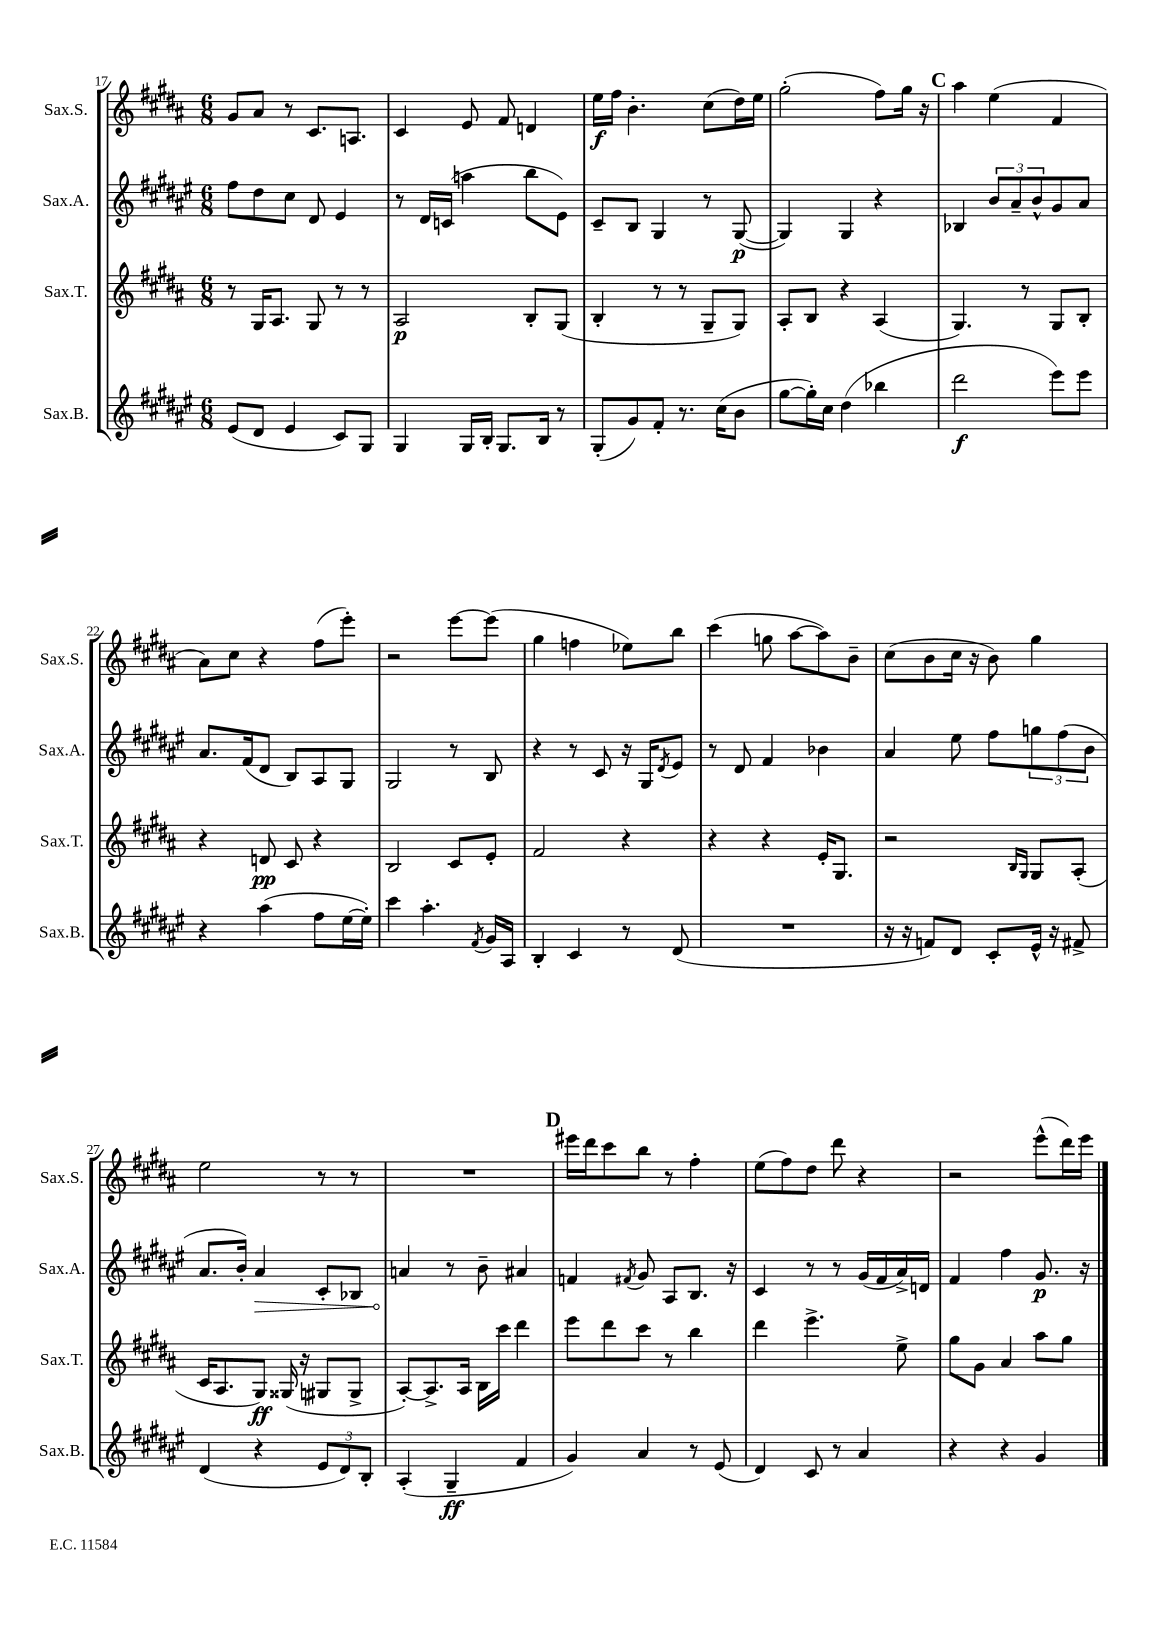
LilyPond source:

<<
\new StaffGroup <<
\new Staff = "s0" \with { instrumentName = "Sax.S." shortInstrumentName = "Sax.S." } {
    \clef treble \key b \major \numericTimeSignature \time 6/8
    gis'8 ais'8 r8 cis'8. a8. |
    cis'4 e'8 fis'8 d'4 |
    e''16\f fis''16 b'4.-. cis''8( dis''16) e''16 |
    gis''2-.( fis''8) gis''16 r16 |
    \mark \markup { \bold "C" } ais''4 e''4( fis'4 |
    ais'8) cis''8 r4 fis''8( e'''8-.) |
    r2 e'''8~ e'''8( |
    gis''4 f''4 ees''8) b''8 |
    cis'''4( g''8 ais''8~ ais''8) b'8-- |
    cis''8( b'8 cis''16 r16 b'8) gis''4 |
    e''2 r8 r8 |
    R2. |
    \mark \markup { \bold "D" } eis'''16 dis'''16 cis'''8 b''8 r8 fis''4-. |
    e''8( fis''8) dis''8 dis'''8 r4 |
    r2 e'''8-^( dis'''16) e'''16 \bar "|." |
}
\new Staff = "s1" \with { instrumentName = "Sax.A." shortInstrumentName = "Sax.A." } {
    \clef treble \key fis \major \numericTimeSignature \time 6/8
    fis''8 dis''8 cis''8 dis'8 eis'4 |
    r8 dis'16 c'16( a''4 b''8 eis'8) |
    cis'8-- b8 gis4 r8 gis8~\p( |
    gis4) gis4 r4 |
    \mark \markup { \bold "C" } bes4 \tuplet 3/2 { b'8 ais'8-- b'8-^ } gis'8 ais'8 |
    ais'8. fis'16( dis'8 b8) ais8 gis8 |
    gis2 r8 b8 |
    r4 r8 cis'8 r16 gis16 \acciaccatura { dis'8 } eis'8 |
    r8 dis'8 fis'4 bes'4 |
    ais'4 eis''8 fis''8 \tuplet 3/2 { g''8 fis''8( b'8 } |
    ais'8. b'16-.) \once \override Hairpin.circled-tip = ##t ais'4\> cis'8-. bes8 |
    a'4\! r8 b'8-- ais'4 |
    \mark \markup { \bold "D" } f'4 \acciaccatura { fis'8 } gis'8 ais8 b8. r16 |
    cis'4 r8 r8 gis'16( fis'16 ais'16->) d'16 |
    fis'4 fis''4 gis'8.\p r16 \bar "|." |
}
\new Staff = "s2" \with { instrumentName = "Sax.T." shortInstrumentName = "Sax.T." } {
    \clef treble \key b \major \numericTimeSignature \time 6/8
    r8 gis16 ais8. gis8 r8 r8 |
    ais2\p b8-. gis8( |
    b4-. r8 r8 gis8-- gis8) |
    ais8-. b8 r4 ais4( |
    \mark \markup { \bold "C" } gis4.) r8 gis8 b8-. |
    r4 d'8\pp cis'8 r4 |
    b2 cis'8 e'8-. |
    fis'2 r4 |
    r4 r4 e'16-. gis8. |
    r2 \grace { b16 gis16 } gis8 ais8-.( |
    cis'16 ais8. gis8\ff) gisis16( r16 gis8 gis8-> |
    ais8~-.) ais8.-> ais16 b16 cis'''16 dis'''4 |
    \mark \markup { \bold "D" } e'''8 dis'''8 cis'''8 r8 b''4 |
    dis'''4 e'''4.-> e''8-> |
    gis''8 gis'8 ais'4 ais''8 gis''8 \bar "|." |
}
\new Staff = "s3" \with { instrumentName = "Sax.B." shortInstrumentName = "Sax.B." } {
    \clef treble \key fis \major \numericTimeSignature \time 6/8
    eis'8( dis'8 eis'4 cis'8) gis8 |
    gis4 gis16 b16-. gis8. b16 r8 |
    gis8-.( gis'8) fis'8-. r8. cis''16( b'8 |
    gis''8~ gis''16-.) cis''16 dis''4( bes''4 |
    \mark \markup { \bold "C" } dis'''2\f eis'''8) eis'''8 |
    r4 ais''4( fis''8 eis''16~ eis''16-.) |
    cis'''4 ais''4.-. \acciaccatura { fis'8 } gis'16 ais16 |
    b4-. cis'4 r8 dis'8( |
    R2. |
    r16 r16 f'8) dis'8 cis'8-. eis'16-^ r16 fis'8-> |
    dis'4( r4 \tuplet 3/2 { eis'8 dis'8) b8-. } |
    ais4-.( gis4--\ff fis'4 |
    \mark \markup { \bold "D" } gis'4) ais'4 r8 eis'8( |
    dis'4) cis'8 r8 ais'4 |
    r4 r4 gis'4 \bar "|." |
}
>>
>>
\layout { \context { \Score currentBarNumber = #17 } }
